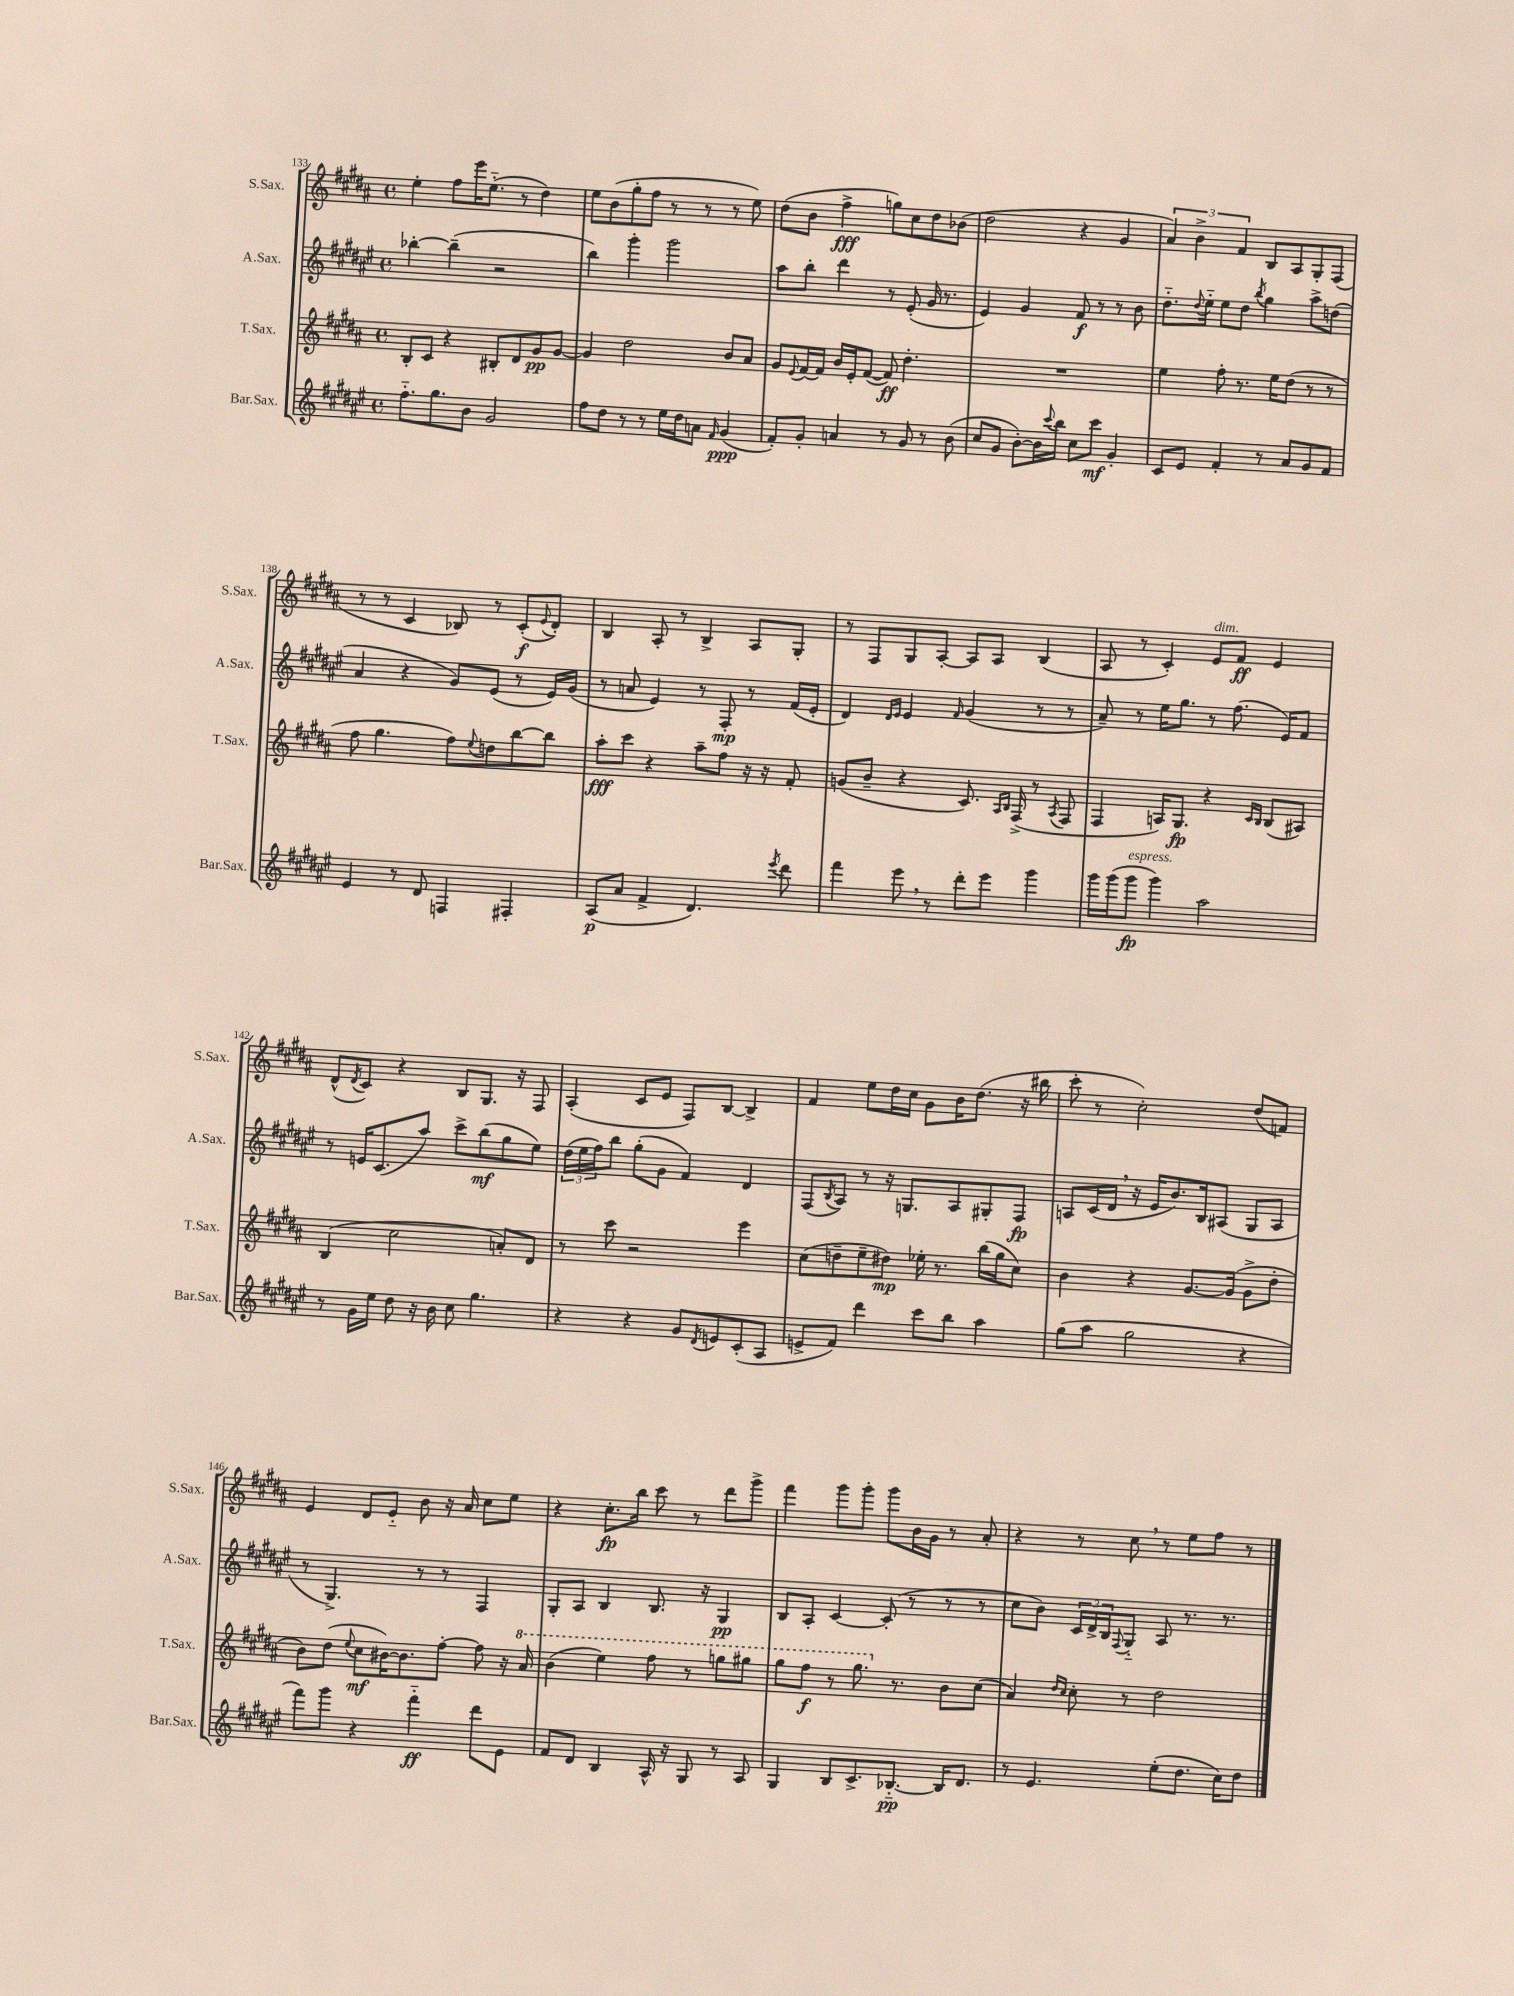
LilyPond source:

<<
\new StaffGroup <<
\new Staff = "s0" \with { instrumentName = "S.Sax." shortInstrumentName = "S.Sax." } {
    \clef treble \key b \major \defaultTimeSignature \time 4/4
    e''4-. fis''8 e'''16 e''8.-_( r8 dis''4) |
    e''8 b'8( gis''8-. fis''8 r8 r8 r8 e''8) |
    dis''8( b'8 fis''4->\fff g''8) cis''8 dis''8 bes'8( |
    dis''2 r4 gis'4 |
    \tuplet 3/2 { ais'4) b'4-> fis'4 } b8 ais8 gis8-. fis8( |
    r8 r8 cis'4 bes8) r8 cis'8-.\f( \appoggiatura { e'8 } dis'8-.) |
    b4 ais8-. r8 b4-> ais8 gis8-. |
    r8 fis8 gis8 ais8~-. ais8 ais8 b4( |
    ais8 r8 cis'4-.) e'8^\markup { \italic "dim." } fis'8\ff e'4 |
    dis'8-^( \acciaccatura { dis'8 } cis'8) r4 b8 gis8. r16 fis8 |
    ais4-.( cis'8 e'8 fis8) b8~ b4-> |
    fis'4 e''8 dis''16 cis''16 gis'8 b'16 dis''8.( r16 bis''16 |
    cis'''8-. r8 cis''2-.) dis''8( f'8) |
    e'4 dis'8 e'8-_ b'8 r16 ais'16 cis''8 e''8 |
    r4 cis''8.-.\fp b''16 cis'''8 r8 dis'''8 gis'''8-> |
    fis'''4 gis'''8 gis'''8-. gis'''8 b'16 gis'16 r8 ais'8-. |
    r4 r8 cis''8 \breathe r8 e''8 fis''8 r8 \bar "|." |
}
\new Staff = "s1" \with { instrumentName = "A.Sax." shortInstrumentName = "A.Sax." } {
    \clef treble \key fis \major \defaultTimeSignature \time 4/4
    bes''4~-. bes''4--( r2 |
    b''4) gis'''4-. gis'''2 |
    ais''8 b''8-. dis'''4 r8 eis'8-.( gis'16 r8. |
    eis'4) gis'4 fis'8\f r8 r8 b'8 |
    dis''8.-_ \appoggiatura { dis''8 } eis''16-_ eis''8 dis''8 \acciaccatura { b''8 } gis''4 ais''8-> d''8( |
    ais'4 r4 gis'8) eis'8( r8 eis'16) gis'16( |
    r8 a'8 eis'4) r8 fis8-.\mp r8 fis'16( eis'16-. |
    dis'4) \grace { dis'16 eis'16 } eis'4 \grace { fis'16 } gis'4( r8 r8 |
    ais'8--) r8 eis''16 gis''8. r8 fis''8.( eis'16) fis'8 |
    r8 e'16 cis'8.( ais''8) cis'''8-> b''8\mf( gis''8 eis''8) |
    \tuplet 3/2 { dis''16( eis''16 fis''16) } b''8 gis''8-.( gis'8 fis'4) dis'4 |
    fis8( \acciaccatura { b8 } ais8) r8 r16 g8. ais8 gis8-. fis8\fp |
    a8 cis'16( dis'16 \breathe r16 eis'16 b'8.) b16 ais8( gis8 ais8 |
    r8 gis4.->) r8 r8 fis4 |
    gis8-. ais8 b4 b8. r16 gis4\pp |
    b8 ais8-. cis'4~ cis'8-.( r8 r8 r8 |
    cis''8 b'8) \tuplet 3/2 { cis'16 dis'16-> b16 } \appoggiatura { fis8 } gis8-_ ais8 r8. r8. \bar "|." |
}
\new Staff = "s2" \with { instrumentName = "T.Sax." shortInstrumentName = "T.Sax." } {
    \clef treble \key b \major \defaultTimeSignature \time 4/4
    b8-. cis'8 r4 bis8-. dis'8 gis'8\pp gis'8~ |
    gis'4 dis''2 b'8 ais'8 |
    gis'8 \appoggiatura { e'8 } fis'16~ fis'16 b'16 e'16-. fis'8~( fis'8\ff) dis''4.-. |
    R1 |
    e''4 fis''8-. r8. e''16 dis''8( r8 r8 |
    fis''8 gis''4. fis''8) \appoggiatura { e''8 } d''8 b''8~ b''8 |
    ais''8-.\fff cis'''8 r4 ais''8-- fis''8 r16 r16 fis'8-. |
    g'8( b'8-- r4 cis'8.) \grace { ais16 b16 } fis16->( r8 \acciaccatura { ais8 } fis8 |
    fis4 a16) gis8.\fp r4 \grace { cis'16 b16 } b8( ais8) |
    b4( cis''2 a'8-.) dis'8 |
    r8 cis'''8 r2 e'''4 |
    cis''8( d''8-- e''8-- dis''8\mp) ees''16-. r8. b''16( gis''16 cis''8) |
    b'4 r4 gis'8.~ gis'16( gis'8-> dis''8-. |
    b'8) dis''8( \appoggiatura { e''8 } cis''8\mf bis'16~) bis'8. fis''8~-. fis''8 r16 \ottava #1 ais''16 |
    b''4( e'''4) fis'''8 r8 g'''8 gis'''8 |
    gis'''8 fis'''8\f r8 gis'''8. \ottava #0 r8. b'8 cis''8( |
    ais'4) \grace { dis''16 cis''16 } cis''8-. r8 dis''2 \bar "|." |
}
\new Staff = "s3" \with { instrumentName = "Bar.Sax." shortInstrumentName = "Bar.Sax." } {
    \clef treble \key fis \major \defaultTimeSignature \time 4/4
    fis''8.-_ gis''8. b'8 gis'2 |
    fis''8 dis''8 r8 r8 eis''16 dis''16 a'8 \grace { fis'16 } gis'4\ppp( |
    fis'8-.) gis'8-. a'4 r8 gis'8 r8 b'8( |
    cis''8 gis'8 b'8~-.) b'16 \appoggiatura { cis'''8 } b''16 cis''8 cis'''8\mf gis'4-. |
    cis'8 eis'8 fis'4-. r8 ais'8 gis'8 fis'8 |
    eis'4 r8 dis'8 f4 fis4-. |
    ais8\p( ais'8 fis'4-> dis'4.) \acciaccatura { eis'''8 } dis'''8 |
    fis'''4 eis'''8 \breathe r8 dis'''8-. eis'''8 gis'''4 |
    gis'''16 gis'''16( gis'''8\fp^\markup { \italic "espress." } gis'''4) ais''2 |
    r8 gis'16 eis''16 dis''8 r16 b'16 cis''8 gis''4. |
    r4 r4 gis'8 \acciaccatura { dis'8 } e'8 cis'8-.( ais8 |
    e'8-> fis'8) dis'''4 cis'''8 b''8 ais''4 |
    gis''8( ais''8 gis''2 r4 |
    fis'''8) gis'''8 r4 fis'''4-_\ff dis'''8 eis'8 |
    fis'8 dis'8 b4 ais16-^ r16 gis8 r8 ais8 |
    gis4 b8 cis'8.-> bes8.~-_\pp bes16 dis'8. |
    r8 eis'4. eis''8-.( dis''8. cis''16) dis''8 \bar "|." |
}
>>
>>
\layout { \context { \Score currentBarNumber = #133 } }
